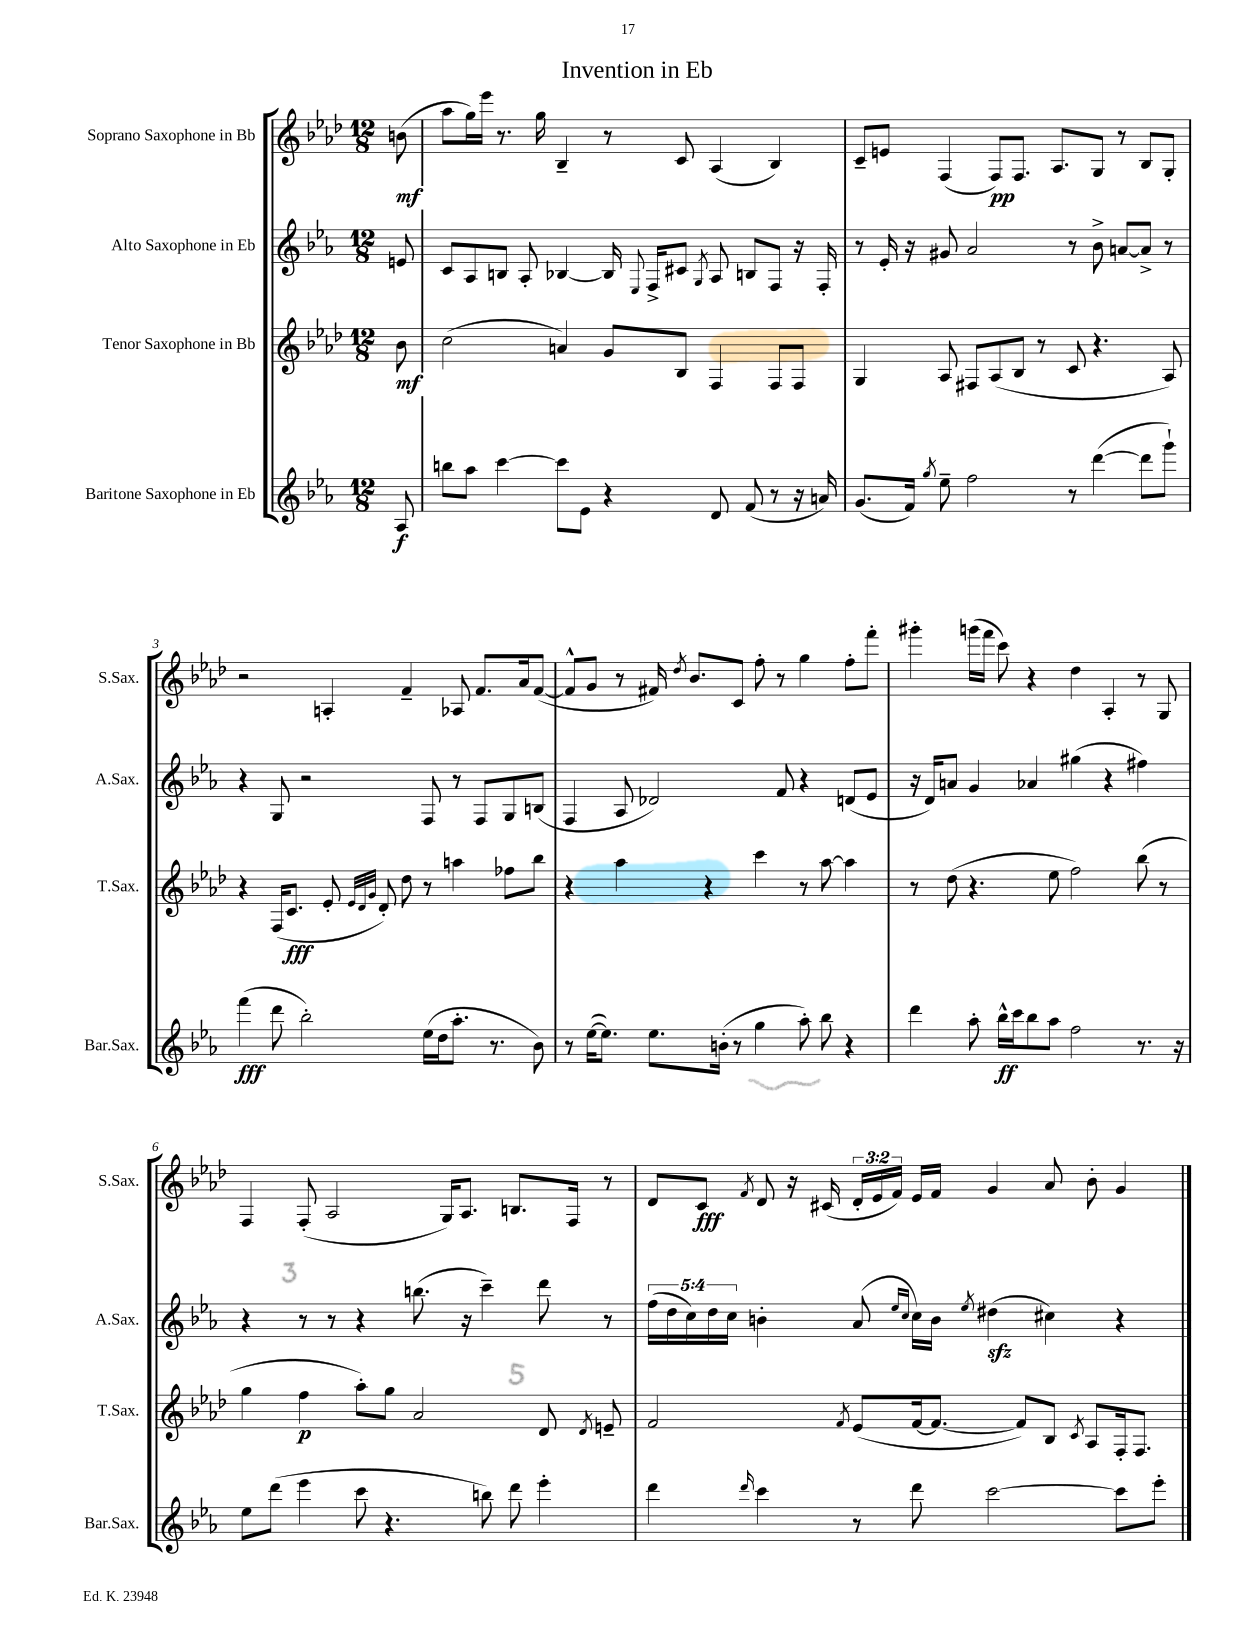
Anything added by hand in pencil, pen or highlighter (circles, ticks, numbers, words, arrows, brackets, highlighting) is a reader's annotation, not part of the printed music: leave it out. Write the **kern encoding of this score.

**kern	**dynam	**kern	**dynam	**kern	**kern	**dynam
*part4	*part4	*part3	*part3	*part2	*part1	*part1
*staff4	*staff4	*staff3	*staff3	*staff2	*staff1	*staff1
*I"Baritone Saxophone in Eb	*	*I"Tenor Saxophone in Bb	*	*I"Alto Saxophone in Eb	*I"Soprano Saxophone in Bb	*
*I'Bar.Sax.	*	*I'T.Sax.	*	*I'A.Sax.	*I'S.Sax.	*
*clefG2	*	*clefG2	*	*clefG2	*clefG2	*
*k[b-e-a-]	*	*k[b-e-a-d-]	*	*k[b-e-a-]	*k[b-e-a-d-]	*
*M12/8	*	*M12/8	*	*M12/8	*M12/8	*
=	=	=	=	=	=	=
8A-/	f	8b-\	mf	8en/	(8bn\	mf
=1	=1	=1	=1	=1	=1	=1
8bbn\L	.	(2cc\	.	8c/L	8aa-\L	.
8aa-\J	.	.	.	8A-/	16gg\L)	.
.	.	.	.	.	16eee-\JJ	.
[4ccc\	.	.	.	8Bn/J	8.r	.
.	.	.	.	8A-'/	.	.
.	.	.	.	.	16gg\	.
8ccc\L]	.	4an/)	.	[4B-X/	4B-~/	.
8e-\J	.	.	.	.	.	.
4r	.	8g/L	.	16B-/]	8r	.
.	.	.	.	8qqE-/	.	.
.	.	.	.	16F^/KL	.	.
.	.	8B-/J	.	8c#X/J	8c/	.
.	.	.	.	8qG/	.	.
8d/	.	4F/	.	8A-/	(4A-/	.
(8f/	.	.	.	8Bn/L	.	.
8r	.	8F/L	.	8F/J	4B-/)	.
16r	.	8F/J	.	16r	.	.
16an/)	.	.	.	16F'/	.	.
=2	=2	=2	=2	=2	=2	=2
(8.g/L	.	4G/	.	8r	8c~/L	.
.	.	.	.	16e-'/	8en/J	.
16f/Jk)	.	.	.	16r	.	.
8qgg/	.	.	.	.	.	.
8ee-~\	.	8A-/	.	8g#X/	(4F/	.
2ff\	.	8F#X/L	.	2a-/	.	.
.	.	(8A-/	.	.	8F/L)	pp
.	.	8B-/J	.	.	8.F/J	.
.	.	8r	.	.	.	.
.	.	.	.	.	8.A-/L	.
8r	.	8c/	.	8r	.	.
([4ddd\	.	4.r	.	8b-^\	8G/J	.
.	.	.	.	[8an/L	8r	.
8ddd\L]	.	.	.	8a^/J]	8B-/L	.
8ggg`\J)	.	8A-/)	.	8r	8G'/J	.
!!LO:LB:g=z
=3	=3	=3	=3	=3	=3	=3
(4fff\	fff	4r	.	4r	2r	.
8ddd\	.	(16F/KL	.	8G/	.	.
.	.	8.c/J	fff	.	.	.
2bb-'\)	.	.	.	2r	.	.
.	.	8e-'/	.	.	4An'/	.
.	.	32qqe-/LLL	.	.	.	.
.	.	32qqd-/	.	.	.	.
.	.	32qqg/JJJ	.	.	.	.
.	.	8d-'/)	.	.	.	.
.	.	8dd-\	.	.	4f~/	.
(16ee-\LL	.	8r	.	8F/	.	.
16dd\J	.	.	.	.	.	.
8.aa-'\J	.	4aan\	.	8r	8A-X/	.
.	.	.	.	8F/L	8.f/L	.
8.r	.	.	.	.	.	.
.	.	8ff-X\L	.	8G/	.	.
.	.	.	.	.	16a-/k	.
8b-\)	.	8bb-\J	.	(8Bn/J	([8f/J	.
=4	=4	=4	=4	=4	=4	=4
8r	.	4r	.	4F/	8f^^/L]	.
([16ee-\KL	.	.	.	.	8g/J	.
8.ee-\J])	.	.	.	.	.	.
.	.	4aa-\	.	8A-/	8r	.
8.ee-\L	.	.	.	2d-X/)	16f#X/)	.
.	.	.	.	.	8qdd-/	.
.	.	.	.	.	8.b-/L	.
.	.	4r	.	.	.	.
(16bn'\Jk	.	.	.	.	.	.
8r	.	.	.	.	8c/J	.
4gg\	.	4ccc\	.	.	8ff'\	.
.	.	.	.	8f/	8r	.
8aa-'\)	.	8r	.	4r	4gg\	.
8bb-\	.	[8aa-\	.	.	.	.
4r	.	4aa-\]	.	(8dn/L	8ff'\L	.
.	.	.	.	8e-/J	8fff'\J	.
=5	=5	=5	=5	=5	=5	=5
4ddd\	.	8r	.	16r	4ggg#X'\	.
.	.	.	.	16d/KL)	.	.
.	.	(8dd-\	.	8an/J	.	.
8aa-'\	.	4.r	.	4g/	(16gggn\LL	.
.	.	.	.	.	16fff\JJ	.
16bb-^^\LL	ff	.	.	.	8ccc\)	.
16ccc\J	.	.	.	.	.	.
8bb-\	.	.	.	4a-X/	4r	.
8aa-\J	.	8ee-\	.	.	.	.
2ff\	.	2ff\)	.	(4gg#X\	4dd-\	.
.	.	.	.	4r	4A-'/	.
8.r	.	(8bb-\	.	4ff#X\)	8r	.
.	.	8r	.	.	8G/	.
16r	.	.	.	.	.	.
!!LO:LB:g=z
=6	=6	=6	=6	=6	=6	=6
8ee-\L	.	4gg\	.	4r	4F/	.
(8ddd\J	.	.	.	.	.	.
4eee-\	.	4ff\	p	8r	(8F'/	.
.	.	.	.	8r	2A-/	.
8ccc\	.	8aa-'\L)	.	4r	.	.
4.r	.	8gg\J	.	.	.	.
.	.	2a-/	.	(8.bbn\	.	.
.	.	.	.	.	16G/KL)	.
.	.	.	.	16r	8.A-/J	.
8bbn\)	.	.	.	4ccc~\)	.	.
8ddd\	.	.	.	.	8.Bn/L	.
4eee-'\	.	8d-/	.	8ddd\	.	.
.	.	.	.	.	16F/Jk	.
.	.	8qd-/	.	.	.	.
.	.	8en~/	.	8r	8r	.
=7	=7	=7	=7	=7	=7	=7
4ddd\	.	2f/	.	(20ff\LL	8d-/L	.
.	.	.	.	20dd\	.	.
.	.	.	.	20cc\)	.	.
.	.	.	.	.	8c/J	fff
.	.	.	.	20dd\	.	.
.	.	.	.	20cc\JJ	.	.
16qqddd/	.	.	.	.	8qf/	.
4ccc\	.	.	.	4bn'\	8d-/	.
.	.	.	.	.	16r	.
.	.	.	.	.	(16c#X/	.
.	.	8qf/	.	.	.	.
8r	.	(8e-/L	.	(8a-/	24d-'/LL	.
.	.	.	.	.	24e-/	.
.	.	.	.	.	24f/JJ)	.
.	.	.	.	16qqee-/LL	.	.
.	.	.	.	16qqcc/JJ	.	.
8ddd\	.	[16f/k	.	16cc\LL)	16e-/LL	.
.	.	8.f/J_	.	16b\JJ	16f/JJ	.
.	.	.	.	8qee-/	.	.
[2ccc\	.	.	.	(4dd#Xzz\	4g/	.
.	.	8f/L])	.	.	.	.
.	.	8B-/J	.	4cc#X\)	8a-/	.
.	.	8qc/	.	.	.	.
.	.	8A-/L	.	.	8b-'\	.
8ccc\L]	.	16F'/k	.	4r	4g/	.
.	.	8.F/J	.	.	.	.
8eee-'\J	.	.	.	.	.	.
==	==	==	==	==	==	==
*-	*-	*-	*-	*-	*-	*-
